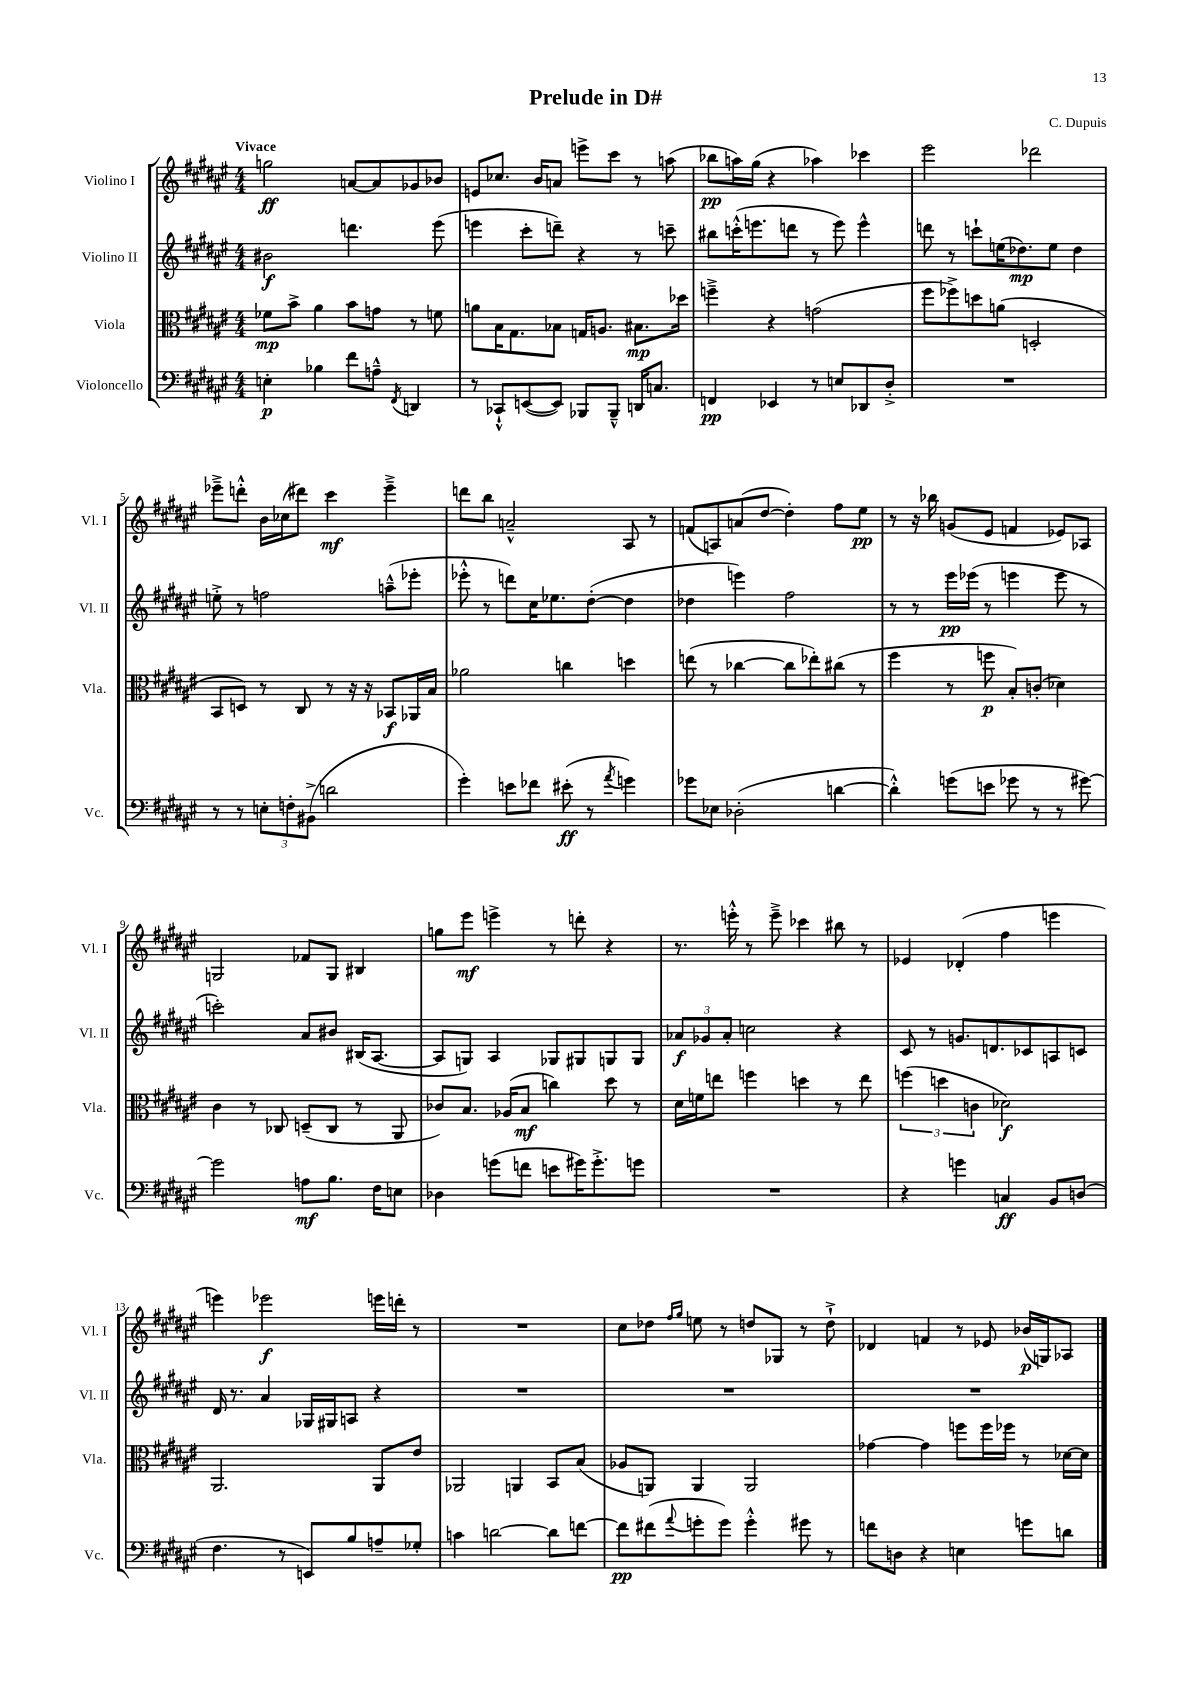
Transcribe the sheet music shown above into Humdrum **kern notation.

**kern	**kern	**kern	**kern
*staff4	*staff3	*staff2	*staff1
*clefF4	*clefC3	*clefG2	*clefG2
*k[f#c#g#d#a#e#]	*k[f#c#g#d#a#e#]	*k[f#c#g#d#a#e#]	*k[f#c#g#d#a#e#]
*M4/4	*M4/4	*M4/4	*M4/4
4E'\	8f-\L	2b#\	2gg\
.	8b^\J	.	.
4B-\	4a#\	.	.
8f#\L	8b\L	4.ddd\	[8a/L
8A~^^\J	8g\J	.	8a/]
8qFF#/	.	.	.
4DD/	8r	.	8g-/
.	8f\	(8eee#\	8b-/J
=	=	=	=
8r	8a\L	4eee\	8e/L
8CC-`^^/L	16B\K	.	8.cc-/J
.	8.G#\	.	.
([8EE/	.	8ccc#'\L	.
.	.	.	16b/LK
8EE/]J)	8B-\J	8ddd~\J)	8a/J
8BBB-/L	16G/LK	4r	8eee^\L
.	8.A/J	.	.
8BBB-~^^/J	.	.	8ccc#\J
16DD/LK	8.B#\L	8r	8r
8.C/J	.	.	.
.	.	8ccc~\	(8aa\
.	16dd-\Jk	.	.
=	=	=	=
4FF/	4ff~^\	8bb#\L	8bb-\L
.	.	(16ccc'^^\K	16aa\L)
.	.	8.eee\	(16gg#\JJ
4EE-/	4r	.	4r
.	.	8ddd\J	.
8r	(2g\	8r	4aa-\)
8E/L	.	8eee\)	.
8DD-/	.	4eee^^\	4ccc-\
8D#'^/J	.	.	.
=	=	=	=
1r	8ff#\L	8ddd\	2eee#\
.	8ff-^\)	8r	.
.	8dd\	8ccc`\L	.
.	(8a\J	(16ee\K	.
.	.	8.dd-\)	.
.	2D'/	.	2ddd-\
.	.	8ee\J	.
.	.	4dd-\	.
=	=	=	=
8r	8BB/L	8ee'^\	8eee-~^\L
8r	8D/J)	8r	8ddd'^^\J
12E'\L	8r	2ff\	16b\LL
.	.	.	(16cc-\J
12F'\	.	.	.
.	8C#/	.	8ddd#\J)
(12BB#^\J	.	.	.
2d\	8r	.	4ccc#\
.	16r	.	.
.	16r	.	.
.	8BB-/L	(8aa~^^\L	4eee-~^\
.	16AA-/L	8eee-'\J	.
.	16B/JJ	.	.
=	=	=	=
4g#'\)	2a-\	8eee-'^^\	8ddd\L
.	.	8r	8bb\J
8e\L	.	8ddd\L)	2a~^^/
8f-\J	.	16cc#\K	.
.	.	8.ee-\	.
(8e#'\	4cc\	.	.
8r	.	([8dd#'\J	.
8qa#/	.	.	.
4g\)	4dd\	4dd#\]	8A#/
.	.	.	8r
=	=	=	=
8g-\L	(8ee\	4dd-\	(8f/L
8E-\J	8r	.	8A/)
(2D-'\	[4cc-\	4eee\)	(8a/
.	.	.	[8dd#/J
.	8cc-\]L	2ff#\	4dd#'\])
.	8ee-'\)	.	.
[4d\	(8cc#\J	.	8ff#\L
.	8r	.	8ee#\J
=	=	=	=
4d'^^\])	4ff#\	8r	8r
.	.	8r	16r
.	.	.	16bb-\
(8g\L	8r	16eee#\LL	(8g/L
.	.	(16eee-\JJ	.
8e\J	8ff\	8r	8e#/J
8g-\	8B'/L)	4eee\	4f/
8r	(8c'/J	.	.
8r	4d-\)	8eee\	8e-/L)
[8g#\)	.	8r	8A-/J
=	=	=	=
2g#\]	4c#\	2ccc'\)	2G/
.	8r	.	.
.	8C-/	.	.
8A\L	(8D~/L	8a#/L	8f-/L
8.B\J	8C-/J	8b#/J	8G/J
.	8r	(16B#/LK	4B#/
16F#\LK	.	[8.A#/J	.
8E\J	8AA#/	.	.
=	=	=	=
4D-\	8c-/L)	8A#/]L	8gg\L
.	8.B/J	8G/J)	8eee#\J
(8g\L	.	4A#/	4eee^\
.	(16A-/LK	.	.
8f\J	8B/J	.	.
8e\L	4cc\)	8G-/L	8r
16g#\K)	.	8G#/	8ddd'\
8.g#'^\	.	.	.
.	8dd#\	8G/	4r
8g\J	8r	8G/J	.
=	=	=	=
1r	16d#\LL	12a-/L	8.r
.	16f\J	.	.
.	.	12g-/	.
.	8ee\J	.	.
.	.	12a-'/J	.
.	.	.	16eee'^^\
.	4ff\	2cc\	8r
.	.	.	8eee~^\
.	4dd\	.	4ccc-\
.	8r	4r	8bb#\
.	8ee\	.	8r
=	=	=	=
4r	(6ff\	8c#/	4e-/
.	.	8r	.
.	6dd\	.	.
4g\	.	8.g/L	(4d-'/
.	6c\	.	.
.	.	8.d/	.
4C/	2d-\)	.	4ff#\
.	.	8c-/	.
8BB/L	.	8A/	4eee\
(8D/J	.	8c/J	.
=	=	=	=
4.F#\	2.AA#/	16d#/	4eee\)
.	.	8.r	.
.	.	4a#/	2eee-\
8r	.	.	.
8EE/L)	.	16G-/LL	.
.	.	16G#/J	.
8B/	.	8A/J	.
8A~/	8AA#/L	4r	16eee\LL
.	.	.	16ddd'\JJ
8G-'/J	8e#/J	.	8r
=	=	=	=
4c\	2AA-/	1r	1r
[2d\	.	.	.
.	4AA/	.	.
8d\]L	8BB/L	.	.
[8f\J	(8B/J	.	.
=	=	=	=
8f\]L	8A-/L	1r	8cc#\L
(8f#\	8AA/J)	.	8dd-\J
.	.	.	16qqff#/LL
8qqa#/	.	.	16qqgg#/JJ
8g'\	4AA/	.	8ee\
8g\J)	.	.	8r
4g'^^\	2AA/	.	8dd/L
.	.	.	8G-/J
8g#\	.	.	8r
8r	.	.	8dd`^\
=	=	=	=
8f\L	[4g-\	1r	4d-/
8D\J	.	.	.
4r	4g-\]	.	4f/
4E\	8ff\L	.	8r
.	16ff\L	.	8e-/
.	16ff-\JJ	.	.
8g\L	8r	.	(16b-/LL
.	.	.	16G/J)
8d\J	[16d-\LL	.	8A-/J
.	16d-\]JJ	.	.
==	==	==	==
*-	*-	*-	*-
